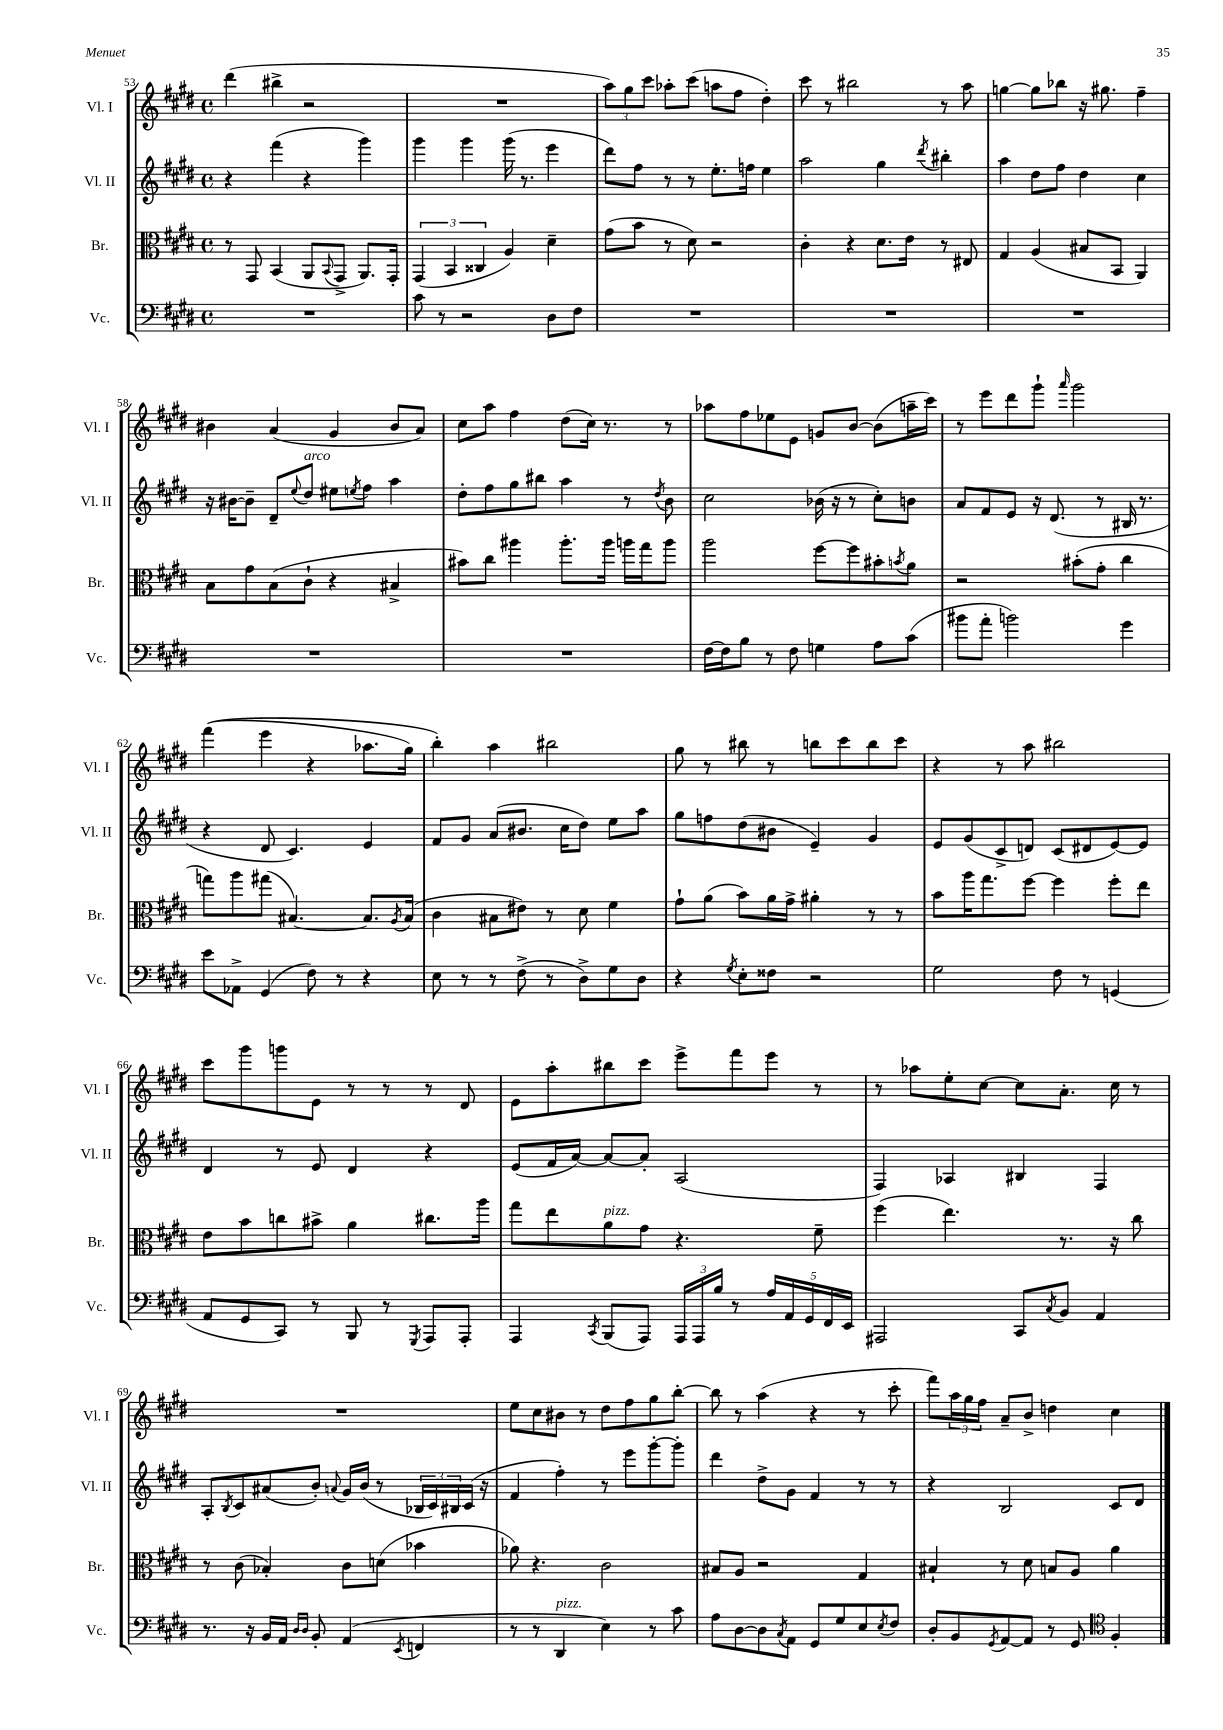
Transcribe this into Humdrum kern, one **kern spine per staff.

**kern	**kern	**kern	**kern
*part4	*part3	*part2	*part1
*staff4	*staff3	*staff2	*staff1
*I"Vc.	*I"Br.	*I"Vl. II	*I"Vl. I
*I'Vc.	*I'Br.	*I'Vl. II	*I'Vl. I
*clefF4	*clefC3	*clefG2	*clefG2
*k[f#c#g#d#]	*k[f#c#g#d#]	*k[f#c#g#d#]	*k[f#c#g#d#]
*M4/4	*M4/4	*M4/4	*M4/4
*met(c)	*met(c)	*met(c)	*met(c)
=53	=53	=53	=53
1r	8r	4r	(4ddd#\
.	8GG#/	.	.
.	(4BB/	(4fff#\	4bb#X^\
.	8AA/L	4r	2r
.	8qqBB/	.	.
.	8GG#^/J	.	.
.	8.AA/L)	4ggg#\)	.
.	16GG#'/Jk	.	.
=54	=54	=54	=54
8c#\	(6GG#/	4ggg#\	1r
8r	.	.	.
.	6BB/	.	.
2r	.	4ggg#\	.
.	6C##X/	.	.
.	4A/)	(16ggg#\	.
.	.	8.r	.
8D#\L	4d#~\	4eee\	.
8F#\J	.	.	.
=55	=55	=55	=55
1r	(8g#\L	8ddd#\L)	12aa\L)
.	.	.	12gg#\
.	8b\J	8ff#\J	.
.	.	.	12ccc#\J
.	8r	8r	8aa-X'\L
.	8d#\)	8r	(8ccc#\J
.	2r	8.ee'\L	8aan\L
.	.	.	8ff#\J
.	.	16ffn\Jk	.
.	.	4ee\	4dd#'\)
=56	=56	=56	=56
1r	4c#'\	2aa\	8ccc#\
.	.	.	8r
.	4r	.	2bb#X\
.	8.d#\L	4gg#\	.
.	16e\Jk	.	.
.	.	8qddd#/	.
.	8r	4bb#X'\	8r
.	8E#X/	.	8aa\
=57	=57	=57	=57
1r	4G#/	4aa\	[4ggn\
.	(4A/	8dd#\L	8gg\L]
.	.	8ff#\J	8bb-X\J
.	8B#X/L	4dd#\	16r
.	.	.	8.gg#X\
.	8BB/J	.	.
.	4AA/)	4cc#\	4ff#~\
!!LO:LB:g=z
=58	=58	=58	=58
1r	8B\L	16r	4b#X\
.	.	[16b#X\KL	.
.	8g#\	8b#~\J]	.
.	(8B\	8d#~/L	(4a/
.	.	8qqee/	.
!	!	!LO:TX:a:i:t=arco	!
.	8c#`\J	8dd#/J	.
.	4r	8ee#X\L	4g#/
.	.	8qeen/	.
.	.	8ff#\J	.
.	4B#X^/	4aa\	8b#/L
.	.	.	8a/J)
=59	=59	=59	=59
1r	8b#X\L)	8dd#'\L	8cc#\L
.	8cc#\J	8ff#\	8aa\J
.	4aa#X\	8gg#\	4ff#\
.	.	8bb#X\J	.
.	8.aa#'\L	4aa\	(8dd#\L
.	.	.	16cc#\Jk)
.	16aa#\Jk	.	8.r
.	16aan\LL	8r	.
.	16gg#\J	.	.
.	.	8qdd#/	.
.	8aa\J	8b\	8r
=60	=60	=60	=60
[16F#\LL	2aa\	2cc#\	8aa-X\L
16F#\J]	.	.	.
8B\J	.	.	8ff#\
8r	.	.	8ee-X\
8F#\	.	.	8e\J
4Gn\	[8ff#\L	(16b-X\	8gn/L
.	.	16r	.
.	8ff#\]	8r	[8b/J
8A\L	8b#X'\	8cc#'\L)	(8b\L]
.	8qbn/	.	.
(8c#\J	8a\J	8bn\J	16aan~\L
.	.	.	16ccc#\JJ)
=61	=61	=61	=61
8b#X\L	2r	8a/L	8r
8a'\J	.	8f#/	8eee\L
2bn\)	.	8e/J	8ddd#\
.	.	16r	8ggg#`\J
.	.	(8.d#/	.
.	.	.	16qqaaa/
.	(8b#X'\L	.	2ggg#\
.	8g#'\J	8r	.
4g#\	4cc#\	16B#X/	.
.	.	8.r	.
!!LO:LB:g=z
=62	=62	=62	=62
8e\L	8ggn\L)	4r	((4fff#\
8AA-X^\J	8aa\	.	.
(4GG#/	(8gg#X\J	8d#/	4eee\
.	[4.B#X/)	4.c#/)	.
8F#\)	.	.	4r
8r	.	.	.
4r	8.B#/L]	4e/	8.aa-X\L
.	8qA/	.	.
.	(16B#/Jk	.	16gg#\Jk)
=63	=63	=63	=63
8E\	4c#\	8f#/L	4bb'\)
8r	.	8g#/J	.
8r	8B#X\L	(8a/L	4aa\
(8F#^\	8e#X\J)	8.b#X/J	.
8r	8r	.	2bb#X\
.	.	16cc#\KL	.
8D#^\L)	8d#\	8dd#\J)	.
8G#\	4f#\	8ee\L	.
8D#\J	.	8aa\J	.
=64	=64	=64	=64
4r	8g#`\L	8gg#\L	8gg#\
.	(8a\J	8ffn\	8r
8qG#/	.	.	.
8E'\L	8b\L)	(8dd#\	8bb#X\
8F##X\J	16a\L	8b#X\J	8r
.	16g#^\JJ	.	.
2r	4a#X'\	4e~/)	8bbn\L
.	.	.	8ccc#\
.	8r	4g#/	8bb\
.	8r	.	8ccc#\J
=65	=65	=65	=65
2G#\	8b\L	8e/L	4r
.	16aa\K	(8g#/	.
.	8.gg#\	.	.
.	.	8c#^/	8r
.	[8ff#\J	8dn/J)	8aa\
8F#\	4ff#\]	(8c#/L	2bb#X\
8r	.	8d#X/	.
(4GGn/	8ff#'\L	[8e/)	.
.	8ee\J	8e/J]	.
!!LO:LB:g=z
=66	=66	=66	=66
8AA/L	8e\L	4d#/	8ccc#\L
8GG#/	8b\	.	8ggg#\
8CC#/J)	8ccn\	8r	8gggn\
8r	8b#X^\J	8e/	8e\J
8BBB/	4a\	4d#/	8r
8r	.	.	8r
8qGGG#/	.	.	.
8AAA/L	8.cc#X\L	4r	8r
8AAA'/J	.	.	8d#/
.	16aa\Jk	.	.
=67	=67	=67	=67
4AAA/	8gg#\L	(8e/L	8e\L
.	8ee\	16f#/L	8aa'\
.	.	[16a/JJ)	.
8qCC#/	.	.	.
!	!LO:TX:a:i:t=pizz.	!	!
(8BBB/L	8a\	8a/L_	8bb#X\
8AAA/J)	8g#\J	8a'/J]	8ccc#\J
24AAA/LL	4.r	(2A/	8eee^\L
24AAA/	.	.	.
24B/JJ	.	.	.
8r	.	.	8fff#\
20A/LL	.	.	8eee\J
20AA/	.	.	.
20GG#/	.	.	.
.	8f#~\	.	8r
20FF#/	.	.	.
20EE/JJ	.	.	.
=68	=68	=68	=68
2AAA#X/	(4ff#\	4F#/)	8r
.	.	.	8aa-X\L
.	4.ee\)	4A-X/	8ee'\
.	.	.	[8cc#\J
8CC#/L	.	4B#X/	8cc#\L]
8qC#/	.	.	.
8BB/J	8.r	.	8.a'\J
4AA/	.	4F#/	.
.	16r	.	16cc#\
.	8cc#\	.	8r
!!LO:LB:g=z
=69	=69	=69	=69
8.r	8r	8A'/L	1r
.	.	8qB/	.
.	(8c#\	8c#/	.
16r	.	.	.
16BB/LL	4B-X'/)	(8a#X/	.
16AA/JJ	.	.	.
16qqD#/LL	.	.	.
16qqD#/JJ	.	.	.
8BB'/	.	8b'/J)	.
.	.	8qqan/	.
(4AA/	8c#\L	16g#/LL	.
.	.	(16b/JJ	.
.	(8dn\J	8r	.
8qEE/	.	.	.
4FFn/	4b-X\	24B-X/LL	.
.	.	24c#/)	.
.	.	24B#X/	.
.	.	(16c#/JJ	.
.	.	16r	.
=70	=70	=70	=70
8r	8a-X\)	4f#/	8ee\L
8r	4.r	.	8cc#\
!LO:TX:a:i:t=pizz.	!	!	!
4DD#/	.	4ff#'\)	8b#X\J
.	.	.	8r
4E\)	2c#\	8r	8dd#\L
.	.	8eee\L	8ff#\
8r	.	[8ggg#'\	8gg#\
8c#\	.	8ggg#'\J]	[8bb'\J
=71	=71	=71	=71
8A\L	8B#X/L	4ddd#\	8bb\]
[8D#\	8A/J	.	8r
8D#\]	2r	8dd#^\L	(4aa\
8qC#/	.	.	.
8AA\J	.	8g#\J	.
8GG#/L	.	4f#/	4r
8G#/	.	.	.
8E/	4G#/	8r	8r
8qE/	.	.	.
8F#/J	.	8r	8ccc#'\
=72	=72	=72	=72
8D#'/L	4B#X`/	4r	8fff#\L)
8BB/	.	.	24aa\L
.	.	.	24gg#\
.	.	.	24ff#\JJ
8qGG#/	.	.	.
[8AA/	8r	2B/	8a~/L
8AA/J]	8d#\	.	8b^/J
8r	8Bn/L	.	4ddn\
8GG#/	8A/J	.	.
*clefC4	*	*	*
4F#'/	4a\	8c#/L	4cc#\
.	.	8d#/J	.
==	==	==	==
*-	*-	*-	*-
